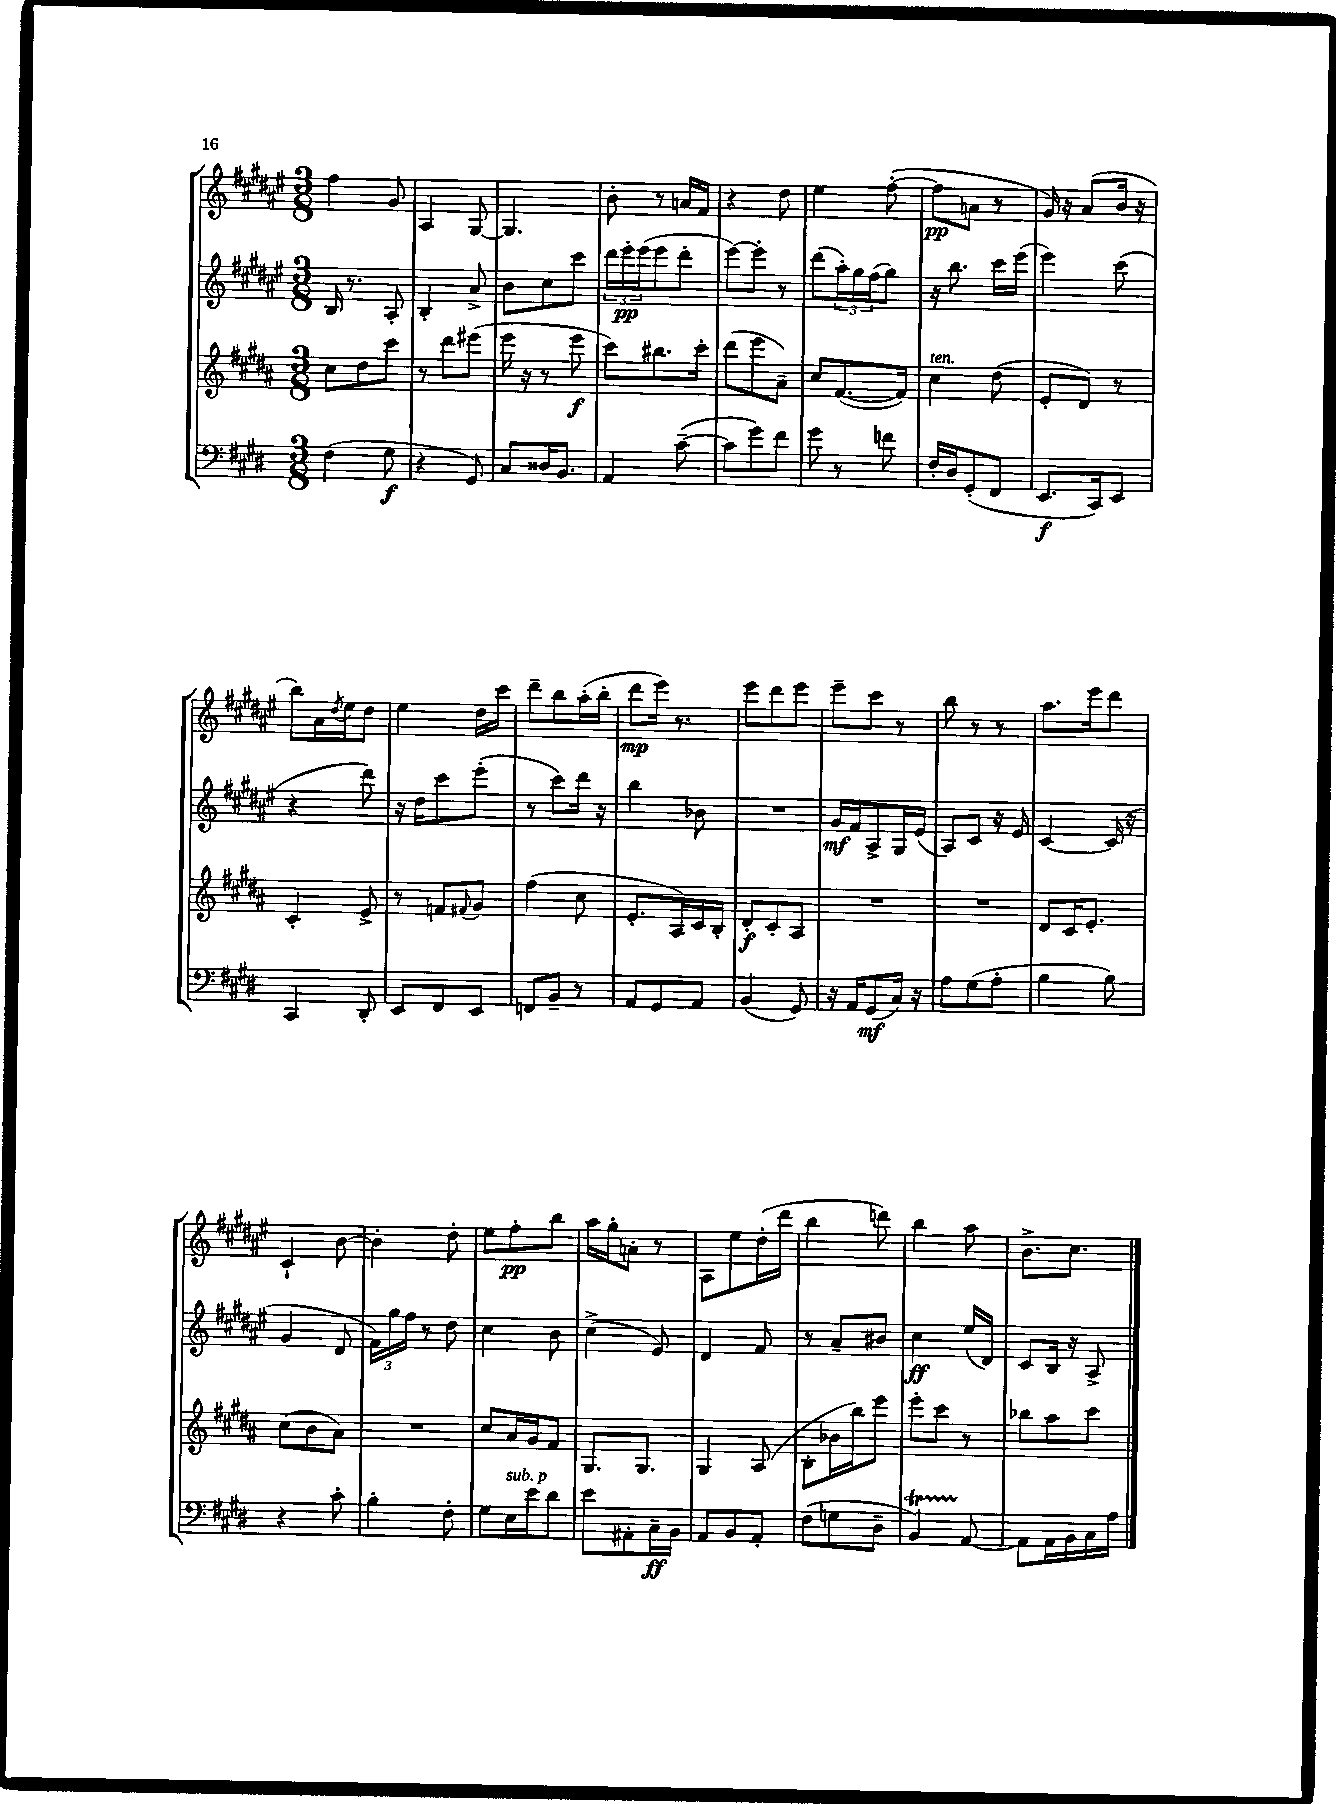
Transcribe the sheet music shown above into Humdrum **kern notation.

**kern	**dynam	**kern	**dynam	**kern	**dynam	**kern	**dynam
*part4	*part4	*part3	*part3	*part2	*part2	*part1	*part1
*staff4	*staff4	*staff3	*staff3	*staff2	*staff2	*staff1	*staff1
*clefF4	*	*clefG2	*	*clefG2	*	*clefG2	*
*k[f#c#g#d#]	*	*k[f#c#g#d#a#]	*	*k[f#c#g#d#a#e#]	*	*k[f#c#g#d#a#e#]	*
*M3/8	*	*M3/8	*	*M3/8	*	*M3/8	*
=109	=109	=109	=109	=109	=109	=109	=109
(4F#\	.	8cc#\L	.	16B/	.	4ff#\	.
.	.	.	.	8.r	.	.	.
.	.	8dd#\	.	.	.	.	.
8G#\	f	8ccc#\J	.	8A#'/	.	8g#/	.
=110	=110	=110	=110	=110	=110	=110	=110
4r	.	8r	.	4B'/	.	4A#/	.
.	.	8ddd#\L	.	.	.	.	.
8GG#/)	.	(8eee#X\J	.	8a#^/	.	[8G#/	.
=111	=111	=111	=111	=111	=111	=111	=111
8C#/L	.	16eee\	.	8b\L	.	4.G#/]	.
.	.	16r	.	.	.	.	.
16D##X/K	.	8r	.	8cc#\	.	.	.
8.BB/J	.	.	.	.	.	.	.
.	.	8eee\	f	8ccc#\J	.	.	.
=112	=112	=112	=112	=112	=112	=112	=112
4AA/	.	8ccc#\L)	.	24ddd#\LL	.	8b'\	.
.	.	.	.	24eee#'\	pp	.	.
.	.	.	.	(24eee#\J	.	.	.
.	.	8.bb#X\	.	8eee#\	.	8r	.
([8c#~\	.	.	.	8ddd#'\J	.	16an/LL	.
.	.	16ccc#'\Jk	.	.	.	16f#/JJ	.
=113	=113	=113	=113	=113	=113	=113	=113
8c#\L]	.	(8ddd#\L	.	[8eee#\L)	.	4r	.
8g#\)	.	8eee\	.	8eee#'\J]	.	.	.
8f#\J	.	8a#~\J)	.	8r	.	8dd#\	.
=114	=114	=114	=114	=114	=114	=114	=114
8g#\	.	8cc#/L	.	(8ddd#\L	.	4ee#\	.
8r	.	([8.f#/	.	24aa#'\L)	.	.	.
.	.	.	.	24gg#\	.	.	.
.	.	.	.	(24ff#\J	.	.	.
8fn\	.	.	.	8gg#\J)	.	([8ff#'\	.
.	.	16f#/Jk])	.	.	.	.	.
=115	=115	=115	=115	=115	=115	=115	=115
!	!	!LO:TX:a:i:t=ten.	!	!	!	!	!
16F#'/LL	.	4cc#\	.	16r	.	8ff#\L]	pp
16D#/J	.	.	.	8.bb\	.	.	.
(8GG#'/	.	.	.	.	.	8an\J	.
8FF#/J	.	(8dd#\	.	16ccc#\LL	.	8r	.
.	.	.	.	(16eee#\JJ	.	.	.
=116	=116	=116	=116	=116	=116	=116	=116
8.EE/L	f	8e'/L	.	4eee#\)	.	16g#/)	.
.	.	.	.	.	.	16r	.
.	.	8d#/J)	.	.	.	(8a#/L	.
16CC#/k)	.	.	.	.	.	.	.
8EE/J	.	8r	.	(8ccc#\	.	16b/Jk	.
.	.	.	.	.	.	16r	.
!!LO:LB:g=z
=117	=117	=117	=117	=117	=117	=117	=117
4CC#/	.	4c#'/	.	4r	.	8bb\L)	.
.	.	.	.	.	.	16a#\L	.
.	.	.	.	.	.	8qdd#/	.
.	.	.	.	.	.	16ee#\J	.
8DD#'/	.	8e^/	.	8ddd#\)	.	8dd#\J	.
=118	=118	=118	=118	=118	=118	=118	=118
8EE/L	.	8r	.	16r	.	4ee#\	.
.	.	.	.	16dd#\KL	.	.	.
8FF#/	.	8fn/L	.	8ccc#\	.	.	.
.	.	8qqf#X/	.	.	.	.	.
8EE/J	.	8g#/J	.	(8eee#'\J	.	16dd#\LL	.
.	.	.	.	.	.	16ccc#\JJ	.
=119	=119	=119	=119	=119	=119	=119	=119
8FFn/L	.	(4ff#\	.	8r	.	8ddd#~\L	.
8BB~/J	.	.	.	8ccc#\L)	.	8bb\	.
8r	.	8cc#\	.	16ddd#\Jk	.	(16aa#'\L	.
.	.	.	.	16r	.	16bb'\JJ	.
=120	=120	=120	=120	=120	=120	=120	=120
8AA/L	.	8.e'/L	.	4bb\	.	8ddd#\L	mp
8GG#/	.	.	.	.	.	16eee#\Jk)	.
.	.	16A#/L)	.	.	.	8.r	.
8AA/J	.	16c#/	.	8b-X\	.	.	.
.	.	16B'/JJ	.	.	.	.	.
=121	=121	=121	=121	=121	=121	=121	=121
(4BB/	.	8d#'/L	f	4.r	.	8eee#\L	.
.	.	8c#'/	.	.	.	8ddd#\	.
8GG#/)	.	8A#/J	.	.	.	8eee#\J	.
=122	=122	=122	=122	=122	=122	=122	=122
16r	.	4.r	.	16g#/LL	mf	8eee#~\L	.
16AA/KL	.	.	.	16f#/J	.	.	.
(8GG#/	mf	.	.	8A#^/	.	8ccc#\J	.
16C#/Jk)	.	.	.	16G#/L	.	8r	.
16r	.	.	.	(16e#/JJ	.	.	.
=123	=123	=123	=123	=123	=123	=123	=123
8A\L	.	4.r	.	8A#/L)	.	8bb\	.
(8G#\	.	.	.	8c#/J	.	8r	.
8A'\J	.	.	.	16r	.	8r	.
.	.	.	.	16e#/	.	.	.
=124	=124	=124	=124	=124	=124	=124	=124
4B\	.	8d#/L	.	[4c#/	.	8.aa#\L	.
.	.	16c#/K	.	.	.	.	.
.	.	8.e'/J	.	.	.	16eee#\k	.
8B\)	.	.	.	(16c#/]	.	8ddd#\J	.
.	.	.	.	16r	.	.	.
!!LO:LB:g=z
=125	=125	=125	=125	=125	=125	=125	=125
4r	.	(8cc#\L	.	4g#/	.	4c#`/	.
.	.	8b\	.	.	.	.	.
8c#'\	.	8a#\J)	.	8d#/	.	[8b\	.
=126	=126	=126	=126	=126	=126	=126	=126
4B'\	.	4.r	.	24f#\LL)	.	4b'\]	.
.	.	.	.	24gg#\	.	.	.
.	.	.	.	24ff#\JJ	.	.	.
.	.	.	.	8r	.	.	.
8F#'\	.	.	.	8dd#\	.	8dd#'\	.
=127	=127	=127	=127	=127	=127	=127	=127
8G#\L	.	8cc#/L	.	4cc#\	.	8ee#\L	.
!LO:TX:a:i:t=sub. p	!	!	!	!	!	!	!
16E\L	.	16a#/L	.	.	.	8ff#'\	pp
16e\J	.	16g#/J	.	.	.	.	.
8d#\J	.	8f#/J	.	8b\	.	8bb\J	.
=128	=128	=128	=128	=128	=128	=128	=128
8e\L	.	8.G#/L	.	(4cc#^\	.	16aa#\LL	.
.	.	.	.	.	.	16gg#'\J	.
8AA#X'\	.	.	.	.	.	8an'\J	.
.	.	8.G#/J	.	.	.	.	.
16C#~\L	ff	.	.	8e#/)	.	8r	.
16BB\JJ	.	.	.	.	.	.	.
=129	=129	=129	=129	=129	=129	=129	=129
8AA/L	.	4G#/	.	4d#/	.	8A#\L	.
8BB/	.	.	.	.	.	8ee#\	.
8AA'/J	.	(8A#/	.	8f#/	.	(16dd#'\L	.
.	.	.	.	.	.	16ddd#\JJ	.
=130	=130	=130	=130	=130	=130	=130	=130
(8F#\L	.	8B'\L	.	8r	.	4bb\	.
8Gn\	.	16b-X\L	.	8a#~/L	.	.	.
.	.	16bb\J)	.	.	.	.	.
8D#~\J	.	8eee\J	.	8b#X/J	.	8dddn\)	.
=131	=131	=131	=131	=131	=131	=131	=131
4BBT/)	.	8eee'\L	.	4cc#\	ff	4bb\	.
.	.	8ccc#\J	.	.	.	.	.
[8AA/	.	8r	.	(16ee#/LL	.	8aa#\	.
.	.	.	.	16d#/JJ)	.	.	.
=132	=132	=132	=132	=132	=132	=132	=132
8AA\L]	.	8bb-X\L	.	8c#/L	.	8.b^\L	.
16AA\L	.	8aa#\	.	16B/Jk	.	.	.
16BB\	.	.	.	16r	.	8.cc#\J	.
16C#\	.	8ccc#\J	.	8A#^/	.	.	.
16A\JJ	.	.	.	.	.	.	.
==	==	==	==	==	==	==	==
*-	*-	*-	*-	*-	*-	*-	*-
